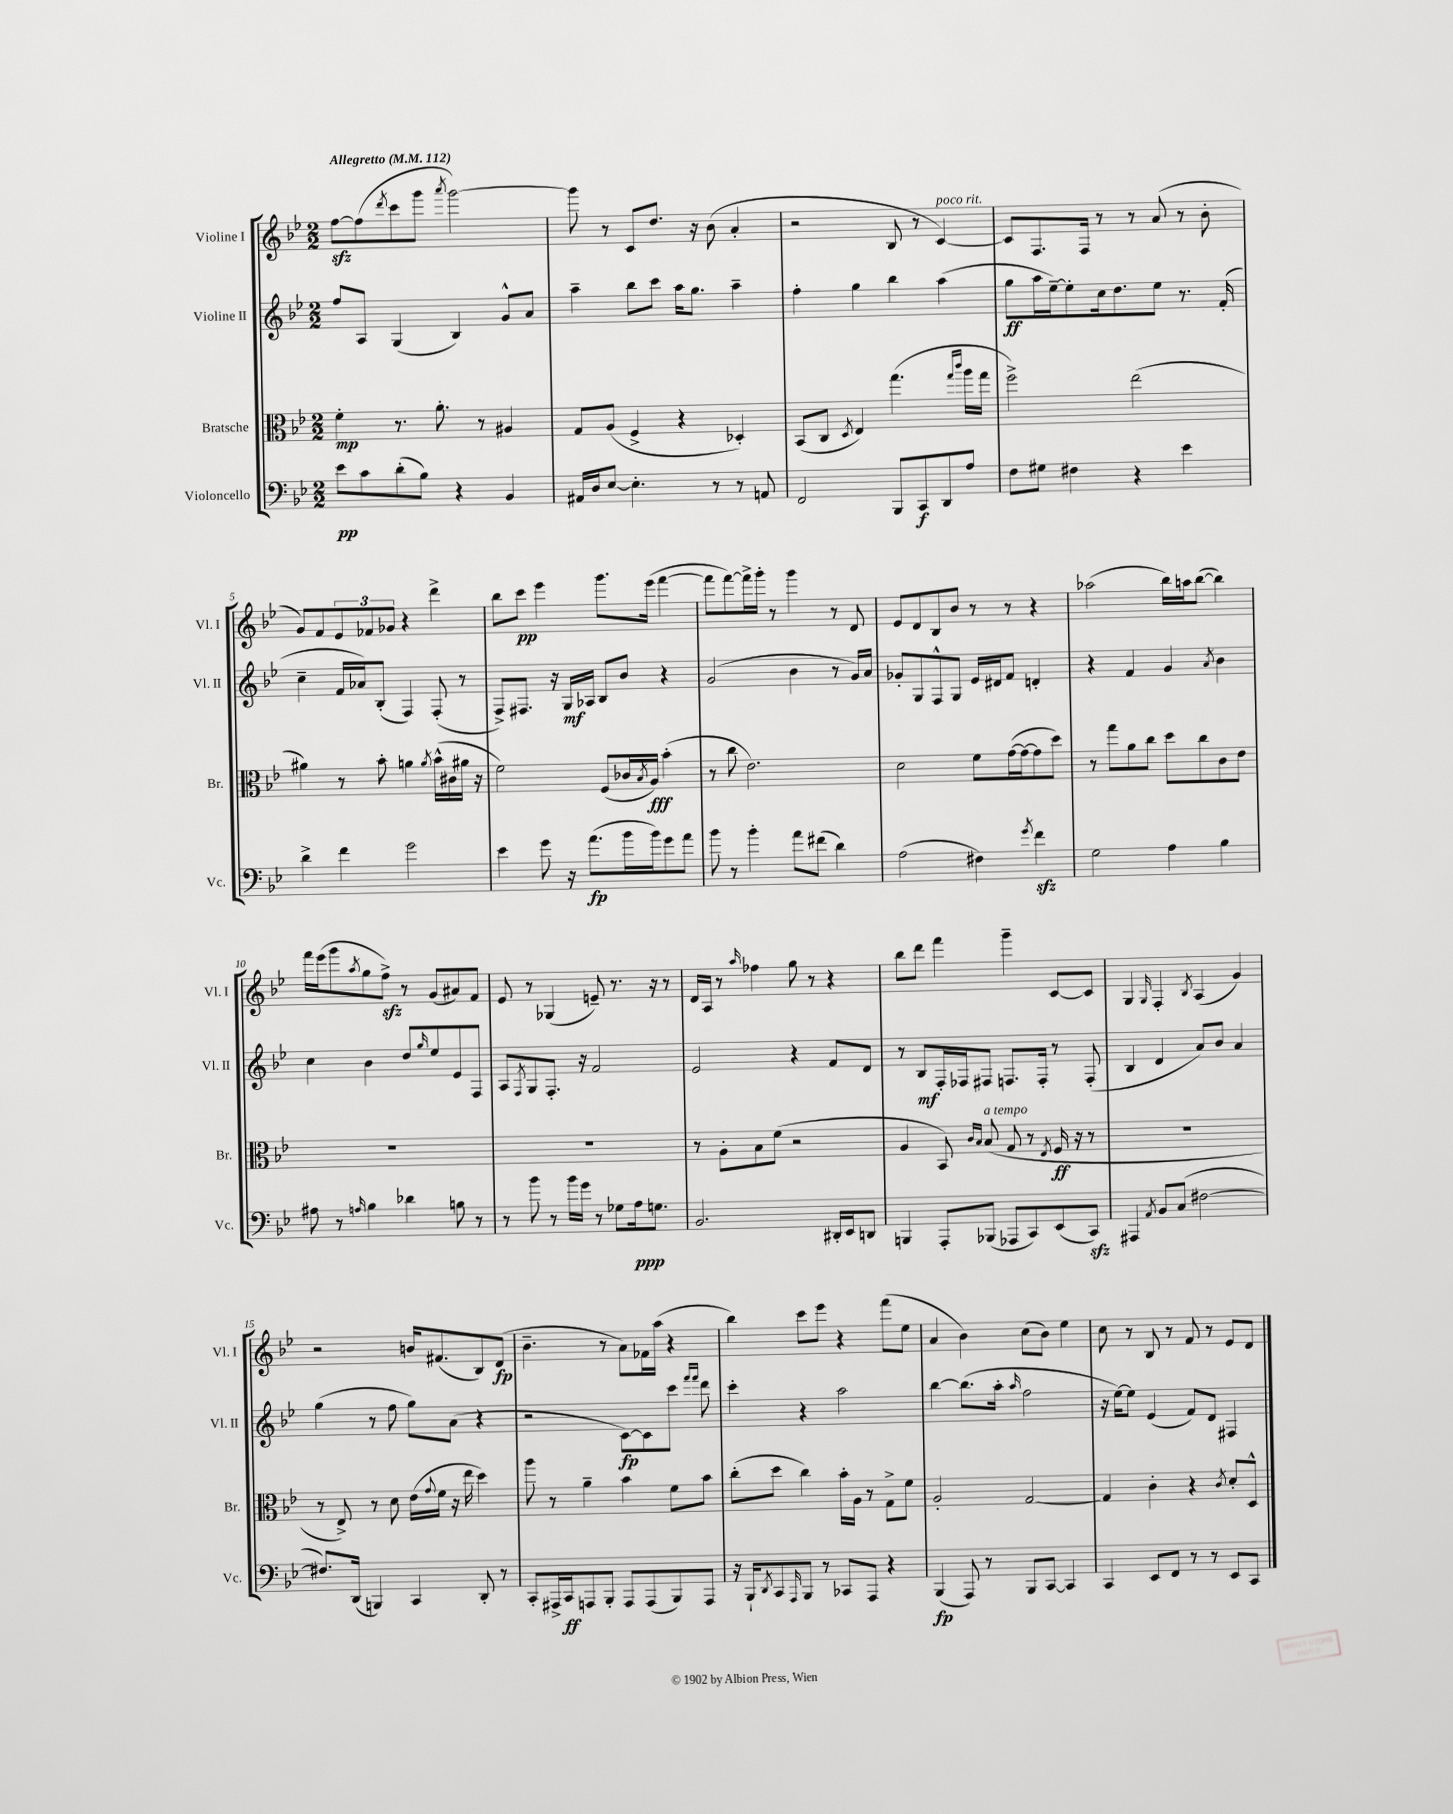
<<
\new StaffGroup <<
\new Staff = "s0" \with { instrumentName = "Violine I" shortInstrumentName = "Vl. I" } {
    \clef treble \key bes \major \numericTimeSignature \time 2/2 \tempo "Allegretto" 4 = 112
    f''8~\sfz f''8( \acciaccatura { d'''8 } c'''8 g'''8 \acciaccatura { a'''8 } g'''2~) |
    g'''8 r8 c'8 d''8. r16 bes'8( a'4-. |
    r2 bes8 r8 c'4~^\markup { \italic "poco rit." }) |
    c'8 f8. f16 r8 r8 a'8( r8 bes'8-. |
    g'8) f'8 \tuplet 3/2 { ees'8 fes'8 ges'8 } r4 d'''4-> |
    bes''8 c'''8\pp ees'''4 g'''8. ees'''16( f'''4~ |
    f'''8 f'''8~) f'''16-> g'''16-. r8 g'''4 r8 d'8 |
    ees'8 d'8 bes8 bes'8 r8 r8 r4 |
    aes''2( bes''16) a''16 bes''8~( bes''4) |
    f'''16 ees'''16( g'''8 \acciaccatura { a''8 } g''8 f''8->\sfz) r8 g'8( ais'8) f'8 |
    ees'8 r8 ges4( e'8--) r8. r16 r8 |
    d'16 a16 r8 \grace { a''16 } fes''4 g''8 r8 r4 |
    bes''8 d'''8 f'''4 g'''4-- c'8~ c'8 |
    g4 \grace { g16 } f4-. \acciaccatura { bes8 } a4( g'4) |
    r2 b'16 fis'8.( bes8) d'8\fp( |
    bes'4.-- r8 a'8) fes'16 a''16( r4 |
    bes''4) c'''8 ees'''8 r4 f'''8( ees''8 |
    a'4 bes'4) c''8( bes'8) ees''4 |
    c''8 r8 bes8 r8 f'8 r8 ees'8 d'8 \bar "|." |
}
\new Staff = "s1" \with { instrumentName = "Violine II" shortInstrumentName = "Vl. II" } {
    \clef treble \key bes \major \numericTimeSignature \time 2/2
    f''8 a8 g4( bes4) g'8-^ a'8 |
    a''4-- bes''8 c'''8 a''16 g''8. a''4-- |
    f''4-. g''4 bes''4 a''4( |
    g''8\ff a''16 ees''16~--) ees''8-. c''16 d''8. ees''8 r8. f'16-.( |
    c''4-- f'16 aes'16) bes8-.( f4) f8-.( r8 |
    f8->) fis8. r16 g16\mf aes16 bes8 bes'8 r4 |
    g'2( bes'4 r8 g'16) a'16 |
    ges'8-. g8 f8-^ g8 ees'16 dis'16 f'8 d'4-. |
    r4 f'4 g'4 \acciaccatura { a'8 } bes'4 |
    c''4 bes'4 d''8 \grace { g''16 } ees''8 ees'8 f8 |
    a8 \acciaccatura { f8 } g8 f8.-. r16 f'2 |
    ees'2 r4 f'8 d'8 |
    r8 bes8\mf f16-. fes16 fis8 f8. f16-. r8 f8-.( |
    bes4 d'4 a'8) bes'8 a'4 |
    g''4( r8 f''8 g''8) a'8( r4 |
    r2 c'8~\fp) c'8 c'''8 \grace { f'''16 f'''16 } d'''8 |
    c'''4-. r4 a''2 |
    bes''4~ bes''8.( a''16-. \grace { a''16 } f''2 |
    r16 ees''16~) ees''8 ees'4( f'8) d'8 fis4 \bar "|." |
}
\new Staff = "s2" \with { instrumentName = "Bratsche" shortInstrumentName = "Br." } {
    \clef alto \key bes \major \numericTimeSignature \time 2/2
    f'4-.\mp r8. a'8.-. r8 ais4 |
    g8 a8( f4-> r4 des4-.) |
    bes,8( c8 \acciaccatura { d8 } ees4) g''4.( \grace { g''16 c'''16 } a''16 g''16 |
    f''2->) ees''2( |
    ais'4) r8 bes'8-. a'4 \acciaccatura { a'8 } bes'16-^( cis'16 ais'16 r16 |
    f'2) f8( ces'16 \acciaccatura { bes8 } a16\fff) bes'4-.( |
    r8 c''8 ees'2.) |
    d'2 f'8 g'16~( g'16~ g'8 d''8) |
    r8 g''8 a'8 c''8 d''8 c''8 c'8 ees'8 |
    R1 |
    R1 |
    r8 a8-. bes8 f'8( r2 |
    a4 bes,8) \grace { c'16 bes16 } bes8^\markup { \italic "a tempo" }( g8 r8 \acciaccatura { ees8 } f16\ff r16 r8 |
    R1 |
    r8 ees8->) r8 d'8 ees'16( \appoggiatura { g'8 } f'16 r16 ees''16 d''4) |
    a''8 r8 a'4-- bes'4 f'8 bes'8 |
    c''8-.( d''8 c''4) bes'16-. a16 r8 g8-> f'8 |
    a2-. g2~ |
    g4 c'4-. r4 \acciaccatura { c'8 } d'8-. d8-^ \bar "|." |
}
\new Staff = "s3" \with { instrumentName = "Violoncello" shortInstrumentName = "Vc." } {
    \clef bass \key bes \major \numericTimeSignature \time 2/2
    ees'8\pp c'8 d'8-.( bes8) r4 bes,4 |
    ais,16 d16 ees8~ ees4.-. r8 r8 a,8 |
    f,2 bes,,8 c,8\f d,8 a8 |
    f8 gis8 fis4 r4 ees'4 |
    d'4-> f'4 g'2 |
    ees'4 g'8 r16 a'8.\fp( bes'16 bes'16) g'8 a'8 |
    bes'8 r8 bes'4-. a'8 fis'8( d'4) |
    a2( fis4) \acciaccatura { g'8 } f'4\sfz |
    g2 a4 bes4 |
    ais8 r8 \grace { a16 } bes4 des'4 b8 r8 |
    r8 bes'8 r8 bes'16 g'16 r8 ges8 a16\ppp g8. |
    bes,2. dis,16-. ees,16 d,8 |
    b,,4 a,,8-. bes,,8( aes,,8 c,8) ees,8( c,8\sfz) |
    ais,,4 \acciaccatura { a,8 } bes,8 c8( fis2~ |
    fis8.) d,16( b,,4) c,4 d,8-. r8 |
    c,8-. ais,,16-> c,16\ff a,,8 bes,,8-. a,,8 a,,8( bes,,8) a,,8 |
    r16 bes,,16-! \acciaccatura { d,8 } c,8 \grace { a,,16 } bes,,8 r8 ces,8 a,,8 r4 |
    bes,,4\fp( a,,8) r8 bes,,8 c,8~ c,4 |
    c,4 ees,8 f,8 r8 r8 ees,8 c,8 \bar "|." |
}
>>
>>
